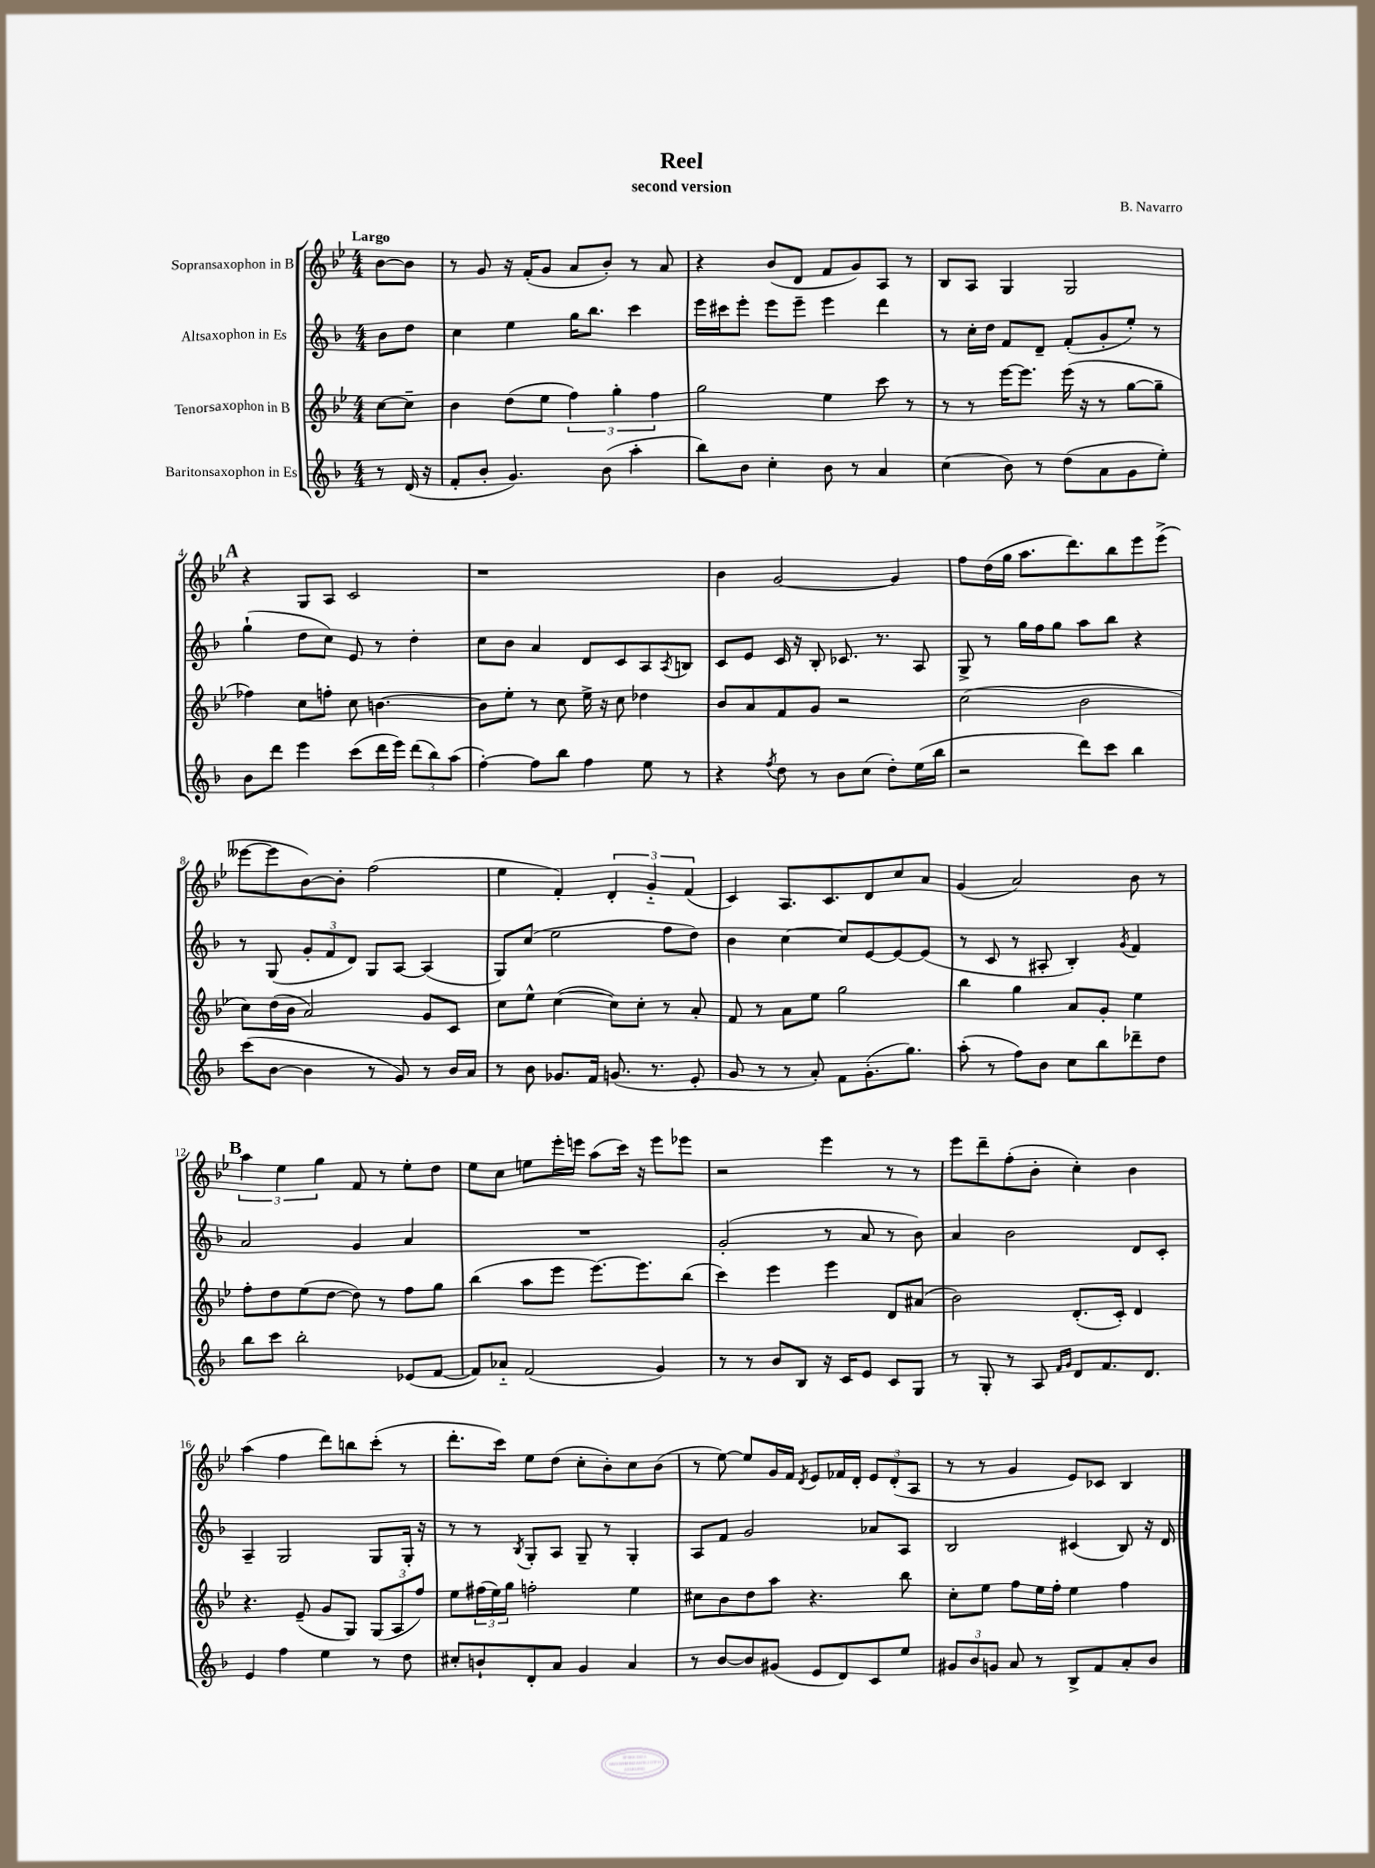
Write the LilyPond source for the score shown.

\header { title = "Reel" composer = "B. Navarro" subtitle = "second version" }
<<
\new StaffGroup <<
\new Staff = "s0" \with { instrumentName = "Sopransaxophon in B" } {
    \clef treble \key bes \major \numericTimeSignature \time 4/4 \partial 4 \tempo "Largo"
    bes'8~ bes'8 |
    r8 g'8 r16 f'16-.( g'8 a'8 bes'8-.) r8 a'8 |
    r4 bes'8( d'8 f'8 g'8) a8 r8 |
    bes8 a8 g4 g2 |
    \mark \markup { \bold "A" } r4 g8 a8 c'2 |
    r1 |
    bes'4 g'2~ g'4 |
    f''8 d''16( g''16 a''8. d'''8.) bes''8 ees'''8 ees'''8->( |
    eeses'''8~ eeses'''8 bes'8~) bes'8-. f''2( |
    ees''4 f'4-.) \tuplet 3/2 { d'4-. g'4-_ f'4( } |
    c'4) a8. c'8. d'8 c''8 a'8 |
    g'4( a'2) bes'8 r8 |
    \mark \markup { \bold "B" } \tuplet 3/2 { a''4 ees''4 g''4 } f'8 r8 ees''8-. d''8 |
    ees''8 c''8 e''8 ees'''16-. e'''16 a''8( c'''16) r16 e'''8 ees'''8 |
    r2 ees'''4 r8 r8 |
    ees'''8 d'''8-- f''8-.( bes'8-. c''4-.) bes'4 |
    a''4( f''4 d'''8) b''8 c'''8-.( r8 |
    d'''8.-. c'''16) ees''8 d''8( c''8-. bes'8-.) c''8 bes'8( |
    r8 ees''8~) ees''8 g'16 f'16 \acciaccatura { d'8 } ees'8 fes'16 d'16-. \tuplet 3/2 { ees'8 d'8-.( a8 } |
    r8 r8 g'4 ees'8) ces'8 bes4 \bar "|." |
}
\new Staff = "s1" \with { instrumentName = "Altsaxophon in Es" } {
    \clef treble \key f \major \numericTimeSignature \time 4/4 \partial 4
    bes'8 d''8 |
    c''4 e''4 g''16 bes''8. c'''4 |
    e'''16 cis'''16 e'''8-. e'''8 e'''8-- e'''4 d'''4 |
    r8 c''16-. d''16 f'8 d'8-- f'8-.( g'8-. e''8-.) r8 |
    \mark \markup { \bold "A" } g''4-!( d''8 c''8) e'8 r8 d''4-. |
    c''8 bes'8 a'4 d'8 c'8 a8 \acciaccatura { a8 } b8 |
    c'8 e'8 c'16 r16 bes8-. ces'8. r8. a8 |
    g8-> r8 g''16 f''16 g''8 a''8 bes''8 r4 |
    r8 g8( \tuplet 3/2 { g'8-. f'8 d'8) } g8 a8~ a4( |
    g8) c''8( e''2 f''8 d''8) |
    bes'4 c''4~ c''8 e'8~ e'8~ e'8( |
    r8 c'8 r8 ais8-. bes4-.) \acciaccatura { g'8 } f'4 |
    \mark \markup { \bold "B" } a'2 g'4 a'4 |
    R1 |
    g'2-.( r8 a'8 r8 bes'8) |
    a'4 bes'2 d'8 c'8-. |
    a4-- g2 g8 g16-. r16 |
    r8 r8 \acciaccatura { bes8 } g8-. a8 g8-- r8 g4-. |
    a8 f'8 g'2 aes'8 a8 |
    bes2 cis'4( bes8) r16 d'16 \bar "|." |
}
\new Staff = "s2" \with { instrumentName = "Tenorsaxophon in B" } {
    \clef treble \key bes \major \numericTimeSignature \time 4/4 \partial 4
    c''8~ c''8-- |
    bes'4 d''8( ees''8 \tuplet 3/2 { f''4) g''4-. f''4 } |
    g''2 ees''4 c'''8 r8 |
    r8 r8 ees'''16~ ees'''8. ees'''16( r16 r8 g''8~ g''8-- |
    \mark \markup { \bold "A" } fes''4) c''8 f''8-. c''8 b'4.~ |
    b'8 ees''8-. r8 c''8 ees''16-> r16 c''8 des''4 |
    bes'8 a'8 f'8 g'8 r2 |
    c''2( bes'2 |
    c''8) d''16( bes'16 a'2) g'8 c'8 |
    c''8 ees''8-^ c''4~( c''8) c''8-. r8 a'8-. |
    f'8 r8 a'8 ees''8 g''2 |
    bes''4 g''4 a'8 g'8-. ees''4 |
    \mark \markup { \bold "B" } f''8-. d''8 ees''8( d''8~ d''8) r8 f''8 g''8 |
    bes''4( a''8 ees'''8 ees'''8.~) ees'''8. bes''8( |
    c'''4) ees'''4 ees'''4 d'8 ais'8( |
    bes'2) d'8.-.( c'16-.) d'4 |
    r4. ees'8--( g'8 g8) \tuplet 3/2 { g8( a8 f''8) } |
    ees''8 \tuplet 3/2 { fis''16( ees''16) g''16 } f''2-. ees''4 |
    cis''8 bes'8 d''8 a''8 r4. bes''8 |
    c''8-. ees''8 f''8 ees''16 f''16-. ees''4 f''4 \bar "|." |
}
\new Staff = "s3" \with { instrumentName = "Baritonsaxophon in Es" } {
    \clef treble \key f \major \numericTimeSignature \time 4/4 \partial 4
    r8 d'16( r16 |
    f'8-. bes'8-. g'4.) bes'8( a''4-. |
    bes''8) bes'8 c''4-. bes'8 r8 a'4 |
    c''4( bes'8) r8 d''8( a'8 g'8 e''8-.) |
    \mark \markup { \bold "A" } bes'8 d'''8 e'''4 c'''8( d'''16 e'''16) \tuplet 3/2 { d'''8( bes''8) a''8( } |
    f''4~-.) f''8 bes''8 f''4 e''8 r8 |
    r4 \acciaccatura { f''8 } d''8 r8 bes'8 c''8( d''8-.) e''16( bes''16 |
    r2 d'''8) c'''8 bes''4 |
    c'''8( bes'8~ bes'4 r8 g'8) r8 bes'16 a'16 |
    r8 bes'8 ges'8. f'16 g'8.( r8. e'8-. |
    g'8 r8 r8 a'8-.) f'8 g'8.-.( g''8.) |
    a''8-.( r8 f''8) bes'8 c''8 bes''8 des'''8-- d''8 |
    \mark \markup { \bold "B" } bes''8 c'''8 bes''2-. ees'8( f'8~ |
    f'8) aes'8-_ f'2( g'4) |
    r8 r8 bes'8 bes8 r16 c'16 e'8 c'8 g8 |
    r8 g8-. r8 a8 \grace { f'16 g'16 } d'8 f'8. d'8. |
    e'4 f''4 e''4 r8 d''8 |
    cis''8-. b'8-! d'8-. a'8 g'4 a'4 |
    r8 bes'8~ bes'8 gis'8( e'8 d'8) c'8 e''8 |
    \tuplet 3/2 { gis'8 bes'8 g'8 } a'8 r8 bes8-> f'8 a'8-. bes'8 \bar "|." |
}
>>
>>
